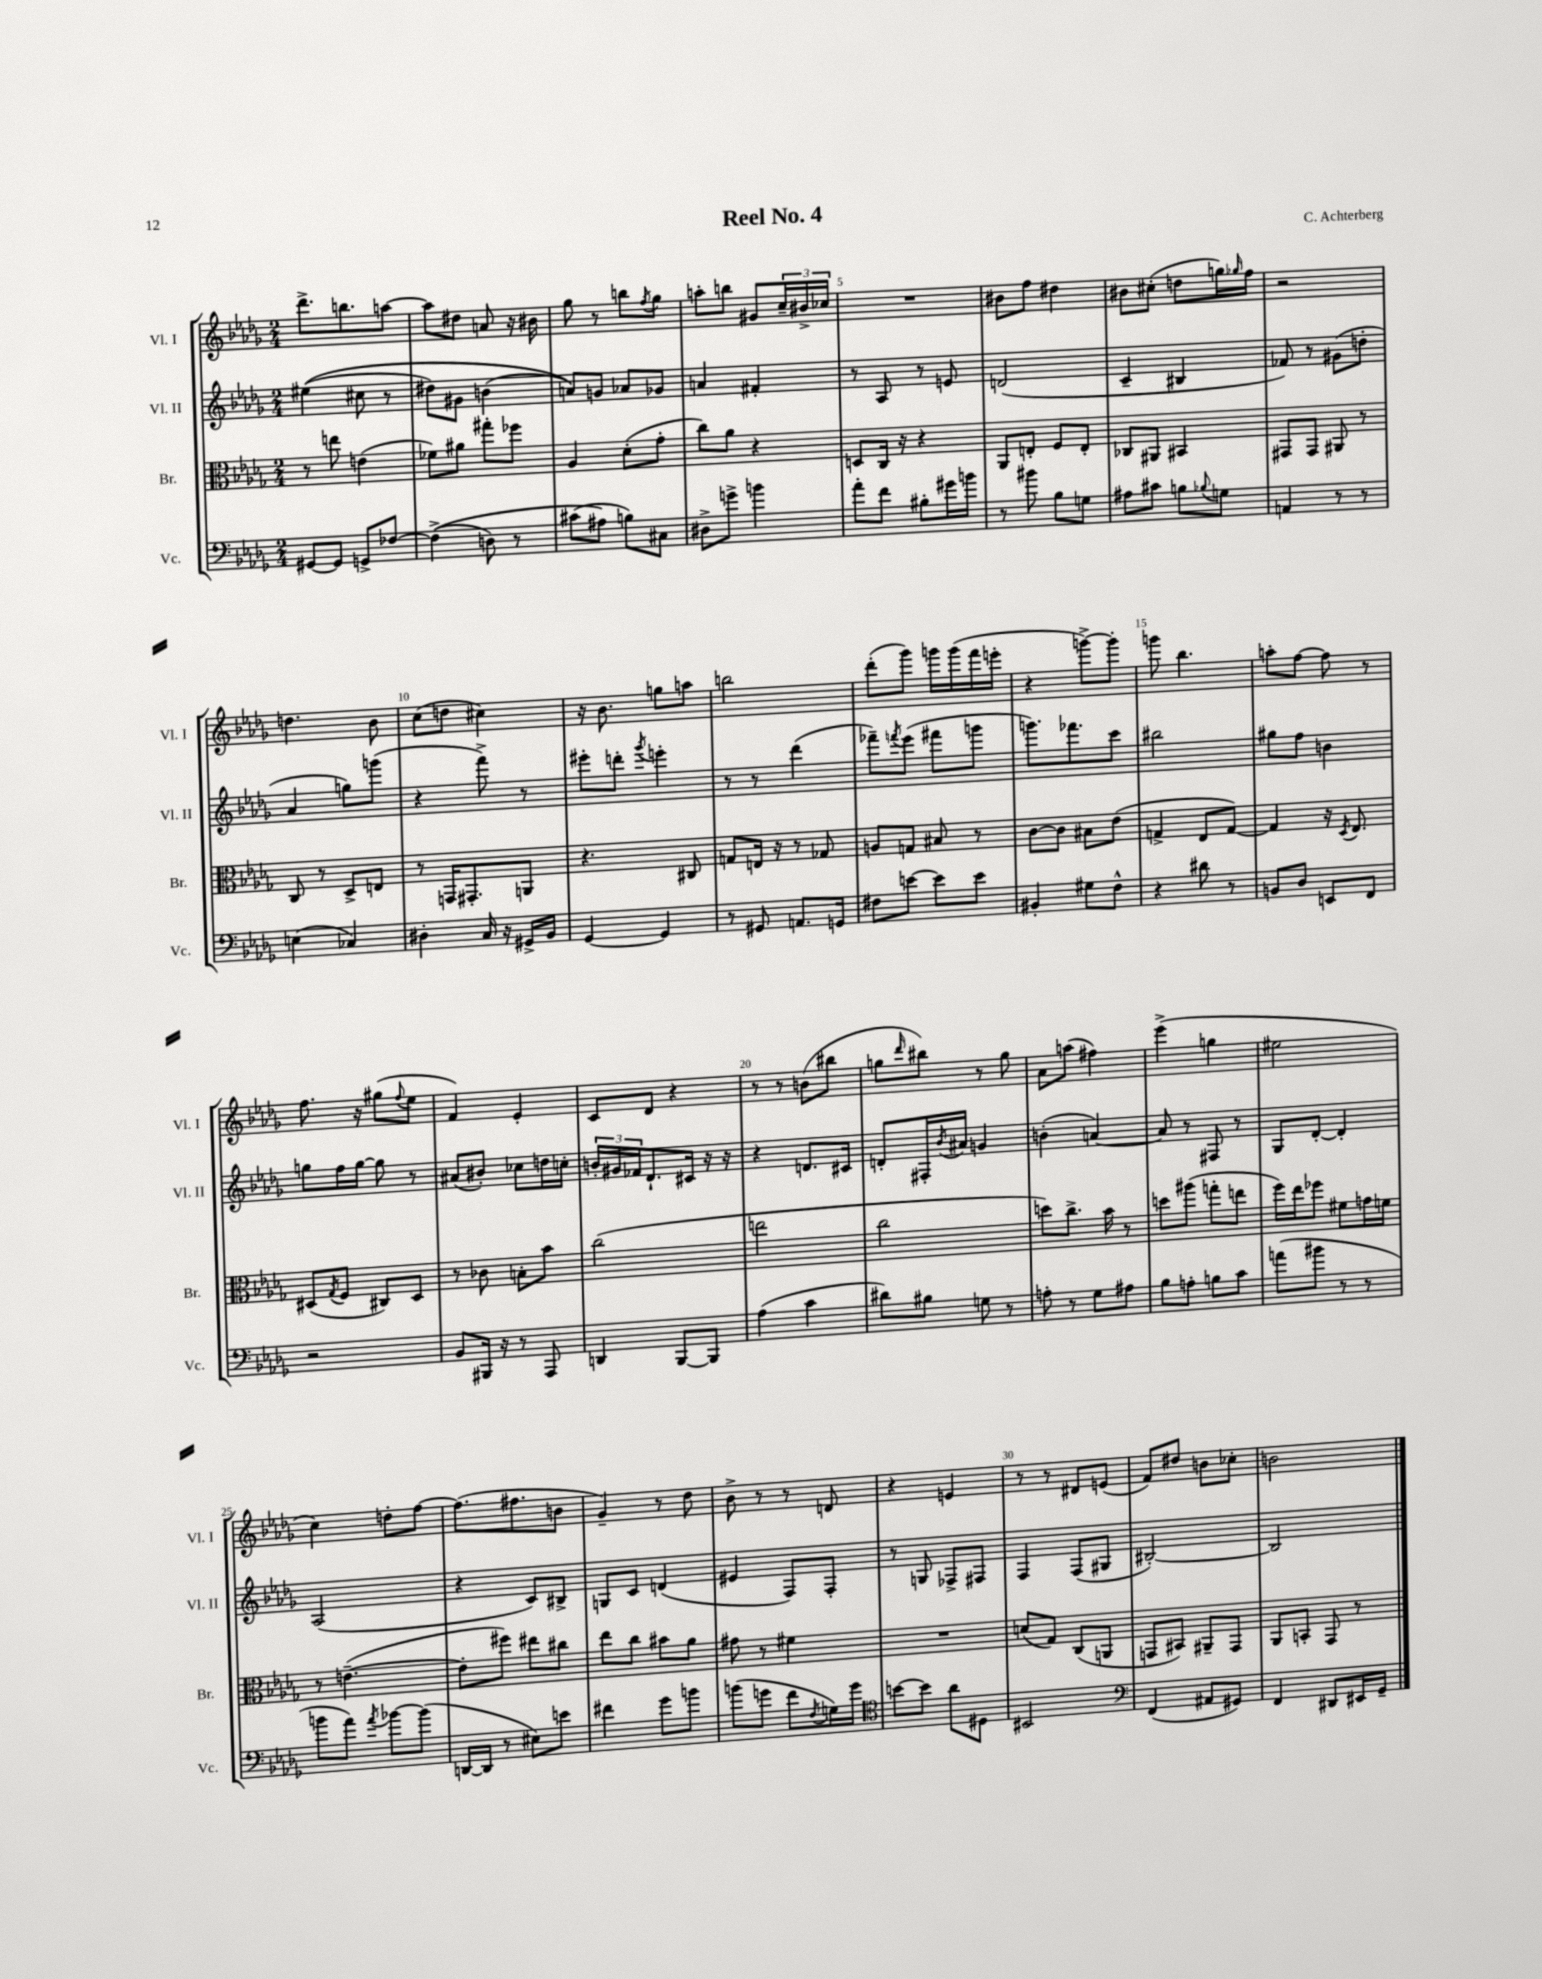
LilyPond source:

\header { title = "Reel No. 4" composer = "C. Achterberg" }
<<
\new StaffGroup <<
\new Staff = "s0" \with { instrumentName = "Vl. I" shortInstrumentName = "Vl. I" } {
    \clef treble \key des \major \numericTimeSignature \time 2/4
    des'''8.-> b''8. a''8~ |
    a''8 dis''8 a'8 r16 bis'16 |
    ges''8 r8 b''8 \acciaccatura { f''8 } ges''8 |
    a''8-. b''8 gis'8 \tuplet 3/2 { c''16-- bis'16-> ces''16 } |
    R2 |
    bis'8 f''8 dis''4 |
    bis'8 cis''8-.( d''8 g''16) \grace { ges''16 } f''16 |
    r2 |
    d''4. bes'8 |
    c''8( d''8 cis''4) |
    r16 bes'8. g''8 a''8 |
    b''2 |
    des'''8-.( ges'''8) g'''16 g'''16( f'''16 e'''16-. |
    r4 g'''8~->) g'''8-. |
    g'''8 bes''4. |
    a''8-. f''8~ f''8 r8 |
    f''8. r16 gis''8( \appoggiatura { f''8 } ees''8 |
    f'4) ees'4-. |
    c'8 des'8 r4 |
    r8 r8 b'8( bis''8 |
    g''8 \grace { des'''16 } bis''8) r8 g''8 |
    aes'8 a''8( fis''4) |
    ees'''4->( g''4 |
    eis''2 |
    c''4) d''8-. f''8~ |
    f''8.( fis''8. b'8 |
    ges'4--) r8 des''8 |
    bes'8-> r8 r8 d'8 |
    r4 e'4 |
    r8 r8 dis'8 e'8( |
    f'8) dis''8 b'8 ces''8-. |
    b'2 \bar "|." |
}
\new Staff = "s1" \with { instrumentName = "Vl. II" shortInstrumentName = "Vl. II" } {
    \clef treble \key des \major \numericTimeSignature \time 2/4
    eis''4(\( cis''8 r8 |
    dis''8) gis'8 b'4( |
    a'8)\) g'8 aes'8 ges'8 |
    a'4 fis'4-. |
    r8 aes8 r8 e'8 |
    d'2( |
    c'4-- bis4 |
    fes'8) r8 gis'8( d''8-. |
    aes'4 g''8) g'''8( |
    r4 f'''8->) r8 |
    eis'''8-. d'''8-. \acciaccatura { ges'''8 } e'''4-. |
    r8 r8 des'''4( |
    fes'''8--) \acciaccatura { f'''8 } ees'''8( fis'''8 g'''8 |
    g'''8.) fes'''8. c'''8 |
    bis''2 |
    gis''8 f''8 b'4 |
    g''8 f''16 g''16~ g''8 r8 |
    ais'8( bis'8-.) ces''8 d''16 c''16-. |
    \tuplet 3/2 { b'16-. gis'16 fes'16 } des'8.-! cis'16 r16 r16 |
    r4 d'8. cis'16 |
    d'8-. fis16-. \acciaccatura { bes'8 } ais'16 g'4 |
    b'4-.( a'4~) |
    a'8 r8 fis8 r8 |
    ges8 des'8~-. des'4-. |
    aes2( |
    r4 c'8) bis8-> |
    g8 c'8 d'4( |
    eis'4 f8) f8-. |
    r8 g8 fes8-> fis8 |
    f4 f8( gis8 |
    bis2~-.) |
    bis2 \bar "|." |
}
\new Staff = "s2" \with { instrumentName = "Br." shortInstrumentName = "Br." } {
    \clef alto \key des \major \numericTimeSignature \time 2/4
    r8 e''8 e'4( |
    fes'8) ais'8 gis''8-. fes''8 |
    aes4 des'8-.( ges'8-. |
    c''8) aes'8 r4 |
    d8 c16 r16 r4 |
    aes,8 e8-. f8 e8-. |
    ces8 ais,8 bis,4 |
    gis,8 gis,8 ais,8 r8 |
    c8 r8 des8-> e8 |
    r8 g,16 gis,8.-. a,8 |
    r4. cis8 |
    g8 e16 r16 r8 ges8 |
    a8 g8 bis8 r8 |
    c'8~ c'8 bis8 ees'8( |
    g4-> ees8 g8~) |
    g4 r16 \acciaccatura { des8 } ees8. |
    dis8( \acciaccatura { ges8 } f8 cis8) dis8 |
    r8 ces'8 b8-. bes'8 |
    c''2( |
    e''2 |
    c''2 |
    d''8) c''8.-> bes'16 r8 |
    d''8 ais''8( g''8-. e''8 |
    f''16) ees''16 fes''8 fis'8 g'16 f'16 |
    r8 e'4.~--( |
    e'8-. fis''8) eis''8 cis''8 |
    ees''8 c''8 bis'8 aes'8 |
    gis'8 r8 fis'4 |
    R2 |
    d'8( ges8) c8( a,8 |
    g,8 bis,8) ais,8-- g,8 |
    aes,8 b,8-. ges,8 r8 \bar "|." |
}
\new Staff = "s3" \with { instrumentName = "Vc." shortInstrumentName = "Vc." } {
    \clef bass \key des \major \numericTimeSignature \time 2/4
    gis,8~ gis,8 g,8-> fes8~ |
    fes4->(\( d8) r8 |
    cis'8( ais8\) b8) cis8 |
    dis8-> g'8-> b'4 |
    aes'8-. f'8 bis8-. gis'16 b'16 |
    r8 bis'8 bes8 g8 |
    ais8 cis'8 b8 \appoggiatura { bes8 } g8 |
    a,4 r8 r8 |
    e4( ces4) |
    dis4-. c16 r16 gis,16-> bes,16 |
    ges,4~ ges,4 |
    r8 gis,8 a,8. g,16 |
    fis8 e'8~ e'8 e'8 |
    bis,4-. gis8 f8-^ |
    r4 dis'8 r8 |
    b,8 des8 e,8 f,8 |
    r2 |
    bes,8 bis,,16 r16 r8 aes,,8 |
    d,4 bes,,8~ bes,,8 |
    aes4( c'4 |
    dis'8) bis8 g8 r8 |
    a8-. r8 ges8 ais8 |
    bes8 a8-. b8 c'8 |
    a'8( bis'8 r8 r8 |
    b'8 aes'8) \acciaccatura { aes'8 } bes'8~ bes'8( |
    d,16~ d,16 r8 eis8) e'8 |
    fis'4 ges'8 b'8 |
    b'8( g'8 f'8 \acciaccatura { f8 } g16) g'16 |
    \clef tenor b'8~ b'8 aes'8 dis8 |
    bis,2 |
    \clef bass f,4( ais,8 gis,8) |
    f,4 dis,8 eis,16 ges,16-- \bar "|." |
}
>>
>>
\layout { \context { \Score \override BarNumber.break-visibility = ##(#f #t #t) barNumberVisibility = #(every-nth-bar-number-visible 5) } }
